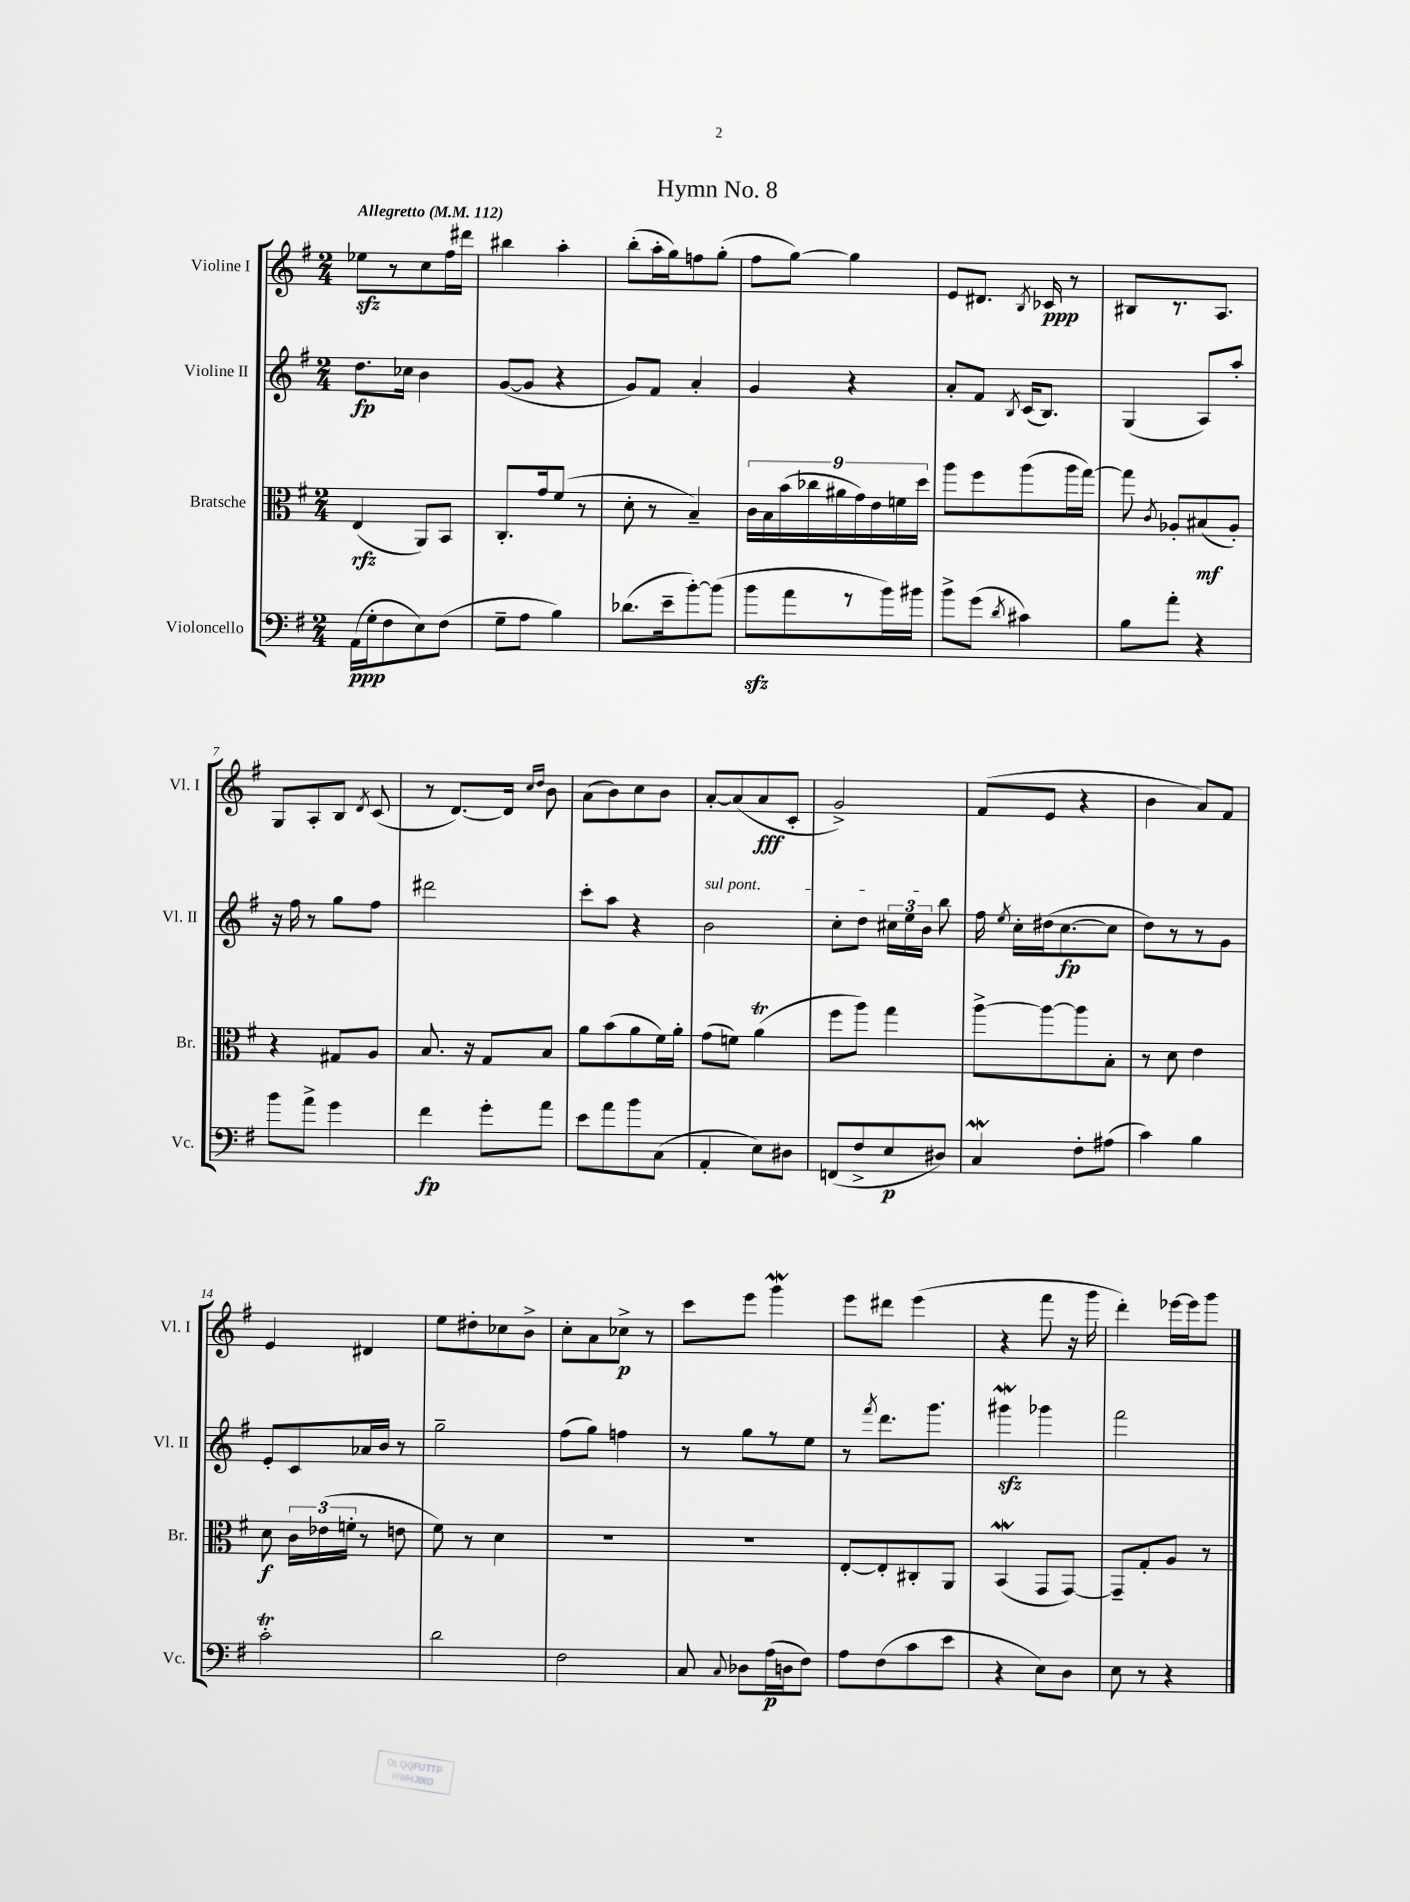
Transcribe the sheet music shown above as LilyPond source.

\header { title = "Hymn No. 8" }
<<
\new StaffGroup <<
\new Staff = "s0" \with { instrumentName = "Violine I" shortInstrumentName = "Vl. I" } {
    \clef treble \key g \major \numericTimeSignature \time 2/4 \tempo "Allegretto" 4 = 112
    \autoBeamOff ees''8[\sfz r8 c''8 fis''16 dis'''16] |
    bis''4 a''4-. |
    b''8[-.( a''16-. g''16) f''8 g''8]-.( |
    fis''8[ g''8]~) g''4 |
    e'8[ dis'8.] \acciaccatura { b8 } ces'16\ppp r8 |
    bis8[ r8. a8.] |
    g8[ a8-. b8] \acciaccatura { d'8 } c'8( |
    r8 d'8.[~) d'16] \grace { c''16[ d''16] } b'8 |
    a'8[( b'8) c''8 b'8] |
    a'8[~-. a'8( a'8\fff c'8]-. |
    g'2->) |
    fis'8[( e'8] r4 |
    b'4 a'8[) fis'8] |
    e'4 dis'4 |
    e''8[ dis''8-. ces''8 b'8]-> |
    c''8[-. a'8 ces''8]->\p r8 |
    c'''8[ e'''8] g'''4\mordent |
    e'''8[ dis'''8] e'''4( |
    r4 fis'''8 r16 g'''16 |
    d'''4-.) ees'''16[~ ees'''16 g'''8] \bar "|." |
}
\new Staff = "s1" \with { instrumentName = "Violine II" shortInstrumentName = "Vl. II" } {
    \clef treble \key g \major \numericTimeSignature \time 2/4
    \autoBeamOff d''8.[\fp ces''16] b'4 |
    g'8[~( g'8] r4 |
    g'8[) fis'8] a'4-. |
    g'4 r4 |
    a'8[-. fis'8] \acciaccatura { b8 } c'16[( b8.]) |
    g4( a8[) a''8]-. |
    r16 fis''16 r8 g''8[ fis''8] |
    dis'''2 |
    c'''8[-. a''8] r4 |
    \once \override TextSpanner.bound-details.left.text = \markup { \italic "sul pont." } b'2\startTextSpan |
    c''8[-. d''8] \tuplet 3/2 { cis''16[ e''16 b'16] } b''8\stopTextSpan |
    fis''16 \acciaccatura { e''8 } c''16[-. dis''16( c''8.~\fp c''8] |
    d''8[) r8 r8 g'8] |
    e'8[-. c'8 aes'16 b'16] r8 |
    g''2-- |
    fis''8[( g''8]) f''4 |
    r8 g''8[ r8 e''8] |
    r8 \acciaccatura { fis'''8 } d'''8.[ g'''8.] |
    gis'''4\mordent\sfz ges'''4 |
    fis'''2 \bar "|." |
}
\new Staff = "s2" \with { instrumentName = "Bratsche" shortInstrumentName = "Br." } {
    \clef alto \key g \major \numericTimeSignature \time 2/4
    \autoBeamOff e4\rfz( a,8[) b,8] |
    c8.[-. g'16 fis'8]( r8 |
    d'8-. r8 b4--) |
    \tuplet 9/8 { c'16[ b16 b'16( ces''16 ais'16 g'16) e'16 f'16 d''16] } |
    a''8[ fis''8 a''8( a''16 g''16]~) |
    g''8 \acciaccatura { c'8 } aes8[-. bis8\mf( aes8]-.) |
    r4 gis8[ a8] |
    b8. r16 g8[ b8] |
    a'8[ b'8( a'8 fis'16) a'16]-. |
    g'8[( f'8]) a'4\trill( |
    fis''8[ a''8]) g''4 |
    a''8[~-> a''8~ a''8 b8]-. |
    r8 d'8 e'4 |
    d'8\f \tuplet 3/2 { c'16[ ees'16( f'16]-. } r8 e'8 |
    fis'8) r8 d'4 |
    R2 |
    R2 |
    e8[~-. e8-. cis8-. a,8] |
    b,4\mordent( g,8[ g,8]~) |
    g,8[-- g8-. a8] r8 \bar "|." |
}
\new Staff = "s3" \with { instrumentName = "Violoncello" shortInstrumentName = "Vc." } {
    \clef bass \key g \major \numericTimeSignature \time 2/4
    \autoBeamOff a,16[\ppp( g16-. fis8 e8) fis8]( |
    g8[-- a8] b4) |
    des'8.[( e'16-- b'8~-.) b'8]( |
    b'8[\sfz a'8 r8 b'16) bis'16] |
    b'8[-> g'8]( \acciaccatura { d'8 } cis'4) |
    b8[ a'8]-. r4 |
    b'8[ a'8]-> g'4 |
    fis'4\fp g'8[-. a'8] |
    e'8[ a'8 b'8 c8]( |
    a,4-. e8[) dis8] |
    f,8[( fis8-> e8\p dis8]) |
    c4\mordent fis8[-. ais8]( |
    c'4) b4 |
    c'2-.\trill |
    d'2 |
    fis2 |
    c8 \appoggiatura { c8 } des8[ a16\p( d16 fis8]) |
    a8[ fis8( c'8 e'8] |
    r4 e8[) d8] |
    e8 r8 r4 \bar "|." |
}
>>
>>
